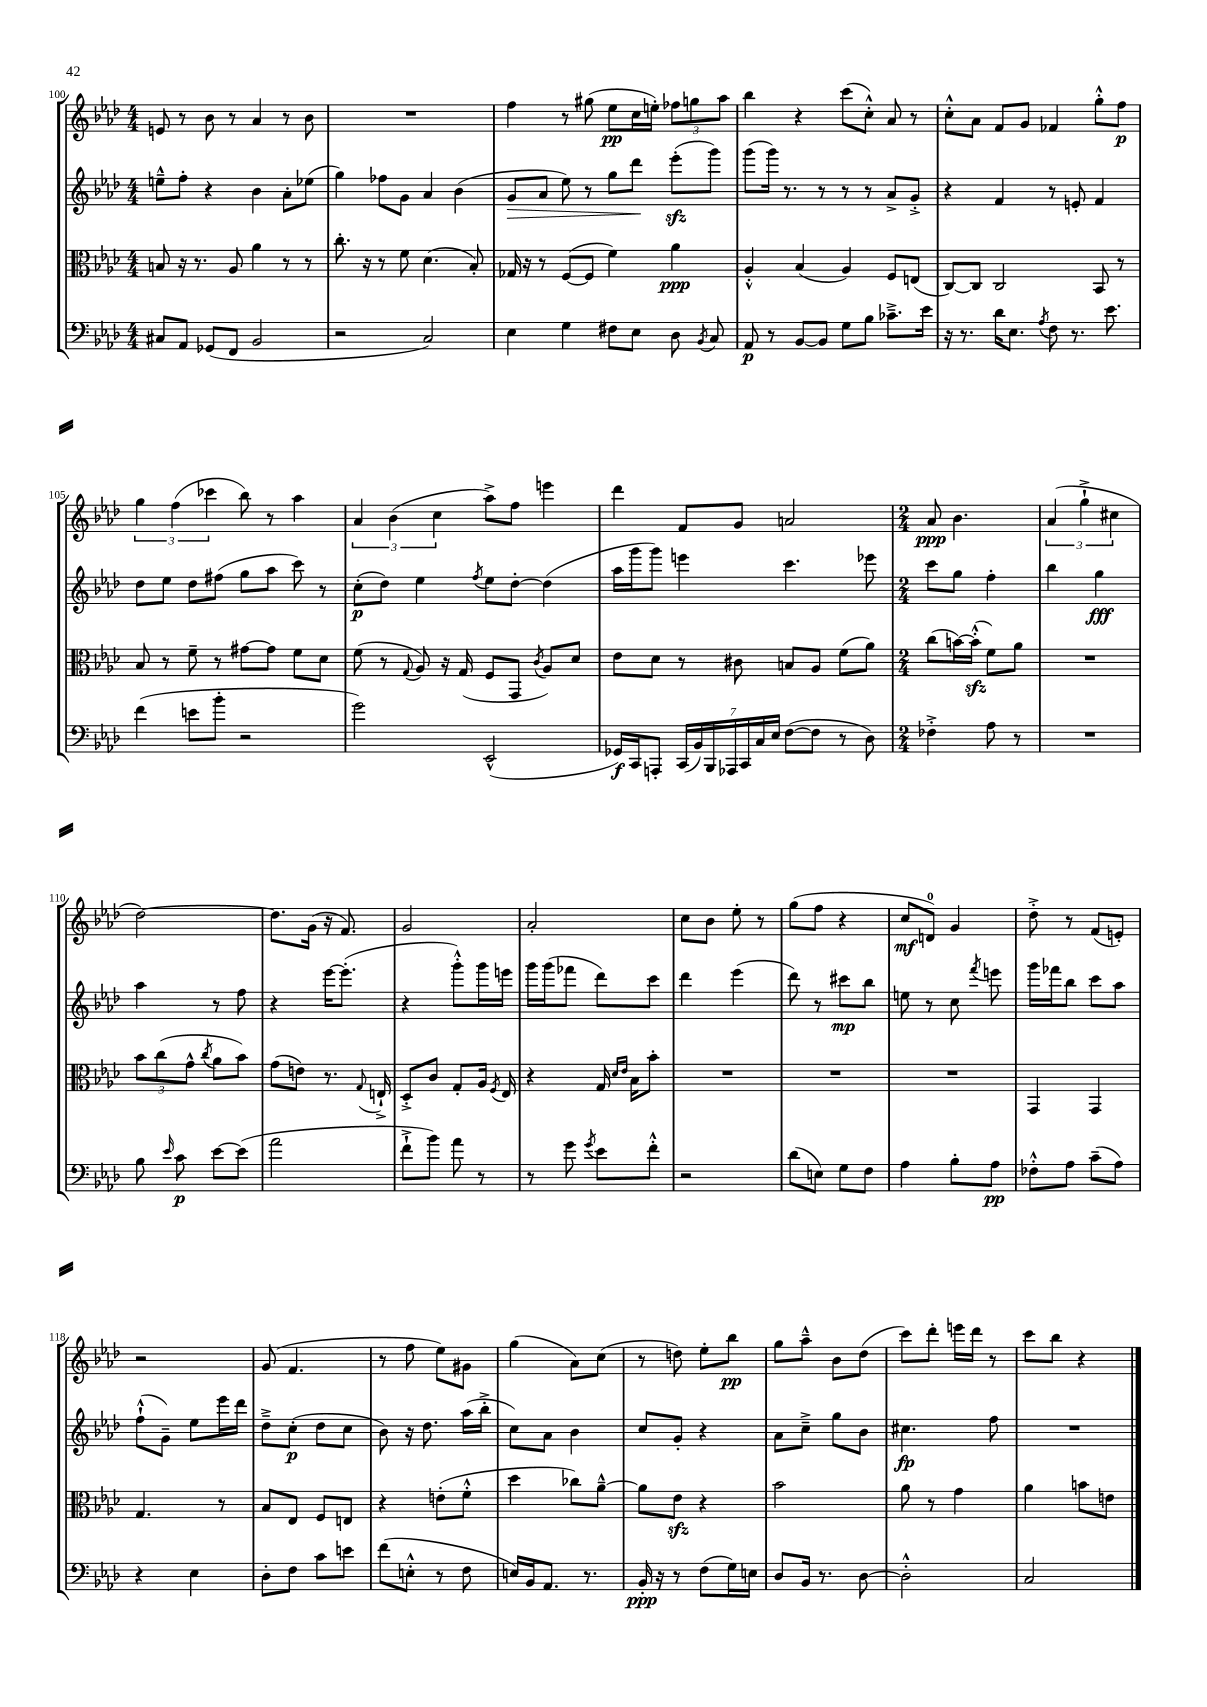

**kern	**kern	**kern	**kern
*staff4	*staff3	*staff2	*staff1
*clefF4	*clefC3	*clefG2	*clefG2
*k[b-e-a-d-]	*k[b-e-a-d-]	*k[b-e-a-d-]	*k[b-e-a-d-]
*M4/4	*M4/4	*M4/4	*M4/4
8C#/L	8B/	8ee~^^\L	8e/
8AA-/J	16r	8ff'\J	8r
.	8.r	.	.
(8GG-/L	.	4r	8b-\
8FF/J	8A-/	.	8r
2BB-/	4a-\	4b-\	4a-/
.	8r	8a-'\L	8r
.	8r	(8ee-\J	8b-\
=	=	=	=
2r	8.cc'\	4gg\)	1r
.	16r	.	.
.	8r	8ff-\L	.
.	8f\	8g\J	.
2C/)	(4.d-\	4a-/	.
.	.	(4b-\	.
.	8B-'/)	.	.
=	=	=	=
4E-\	16G-/	8g/L	4ff\
.	16r	.	.
.	8r	8a-/J	.
4G\	([8F/L	8ee-\)	8r
.	8F/]J	8r	(8gg#\
8F#\L	4f\)	8gg\L	8ee-\L
8E-\J	.	8ddd-\J	16cc\L
.	.	.	16ee'\JJ)
8D-\	4a-\	(8eee-'\L	12ff-\L
.	.	.	12gg\
8qBB-/	.	.	.
8C/	.	8ggg\J)	.
.	.	.	12aa-\J
=	=	=	=
8AA-/	4A-'^^/	(8ggg\L	4bb-\
8r	.	16ggg\Jk)	.
.	.	8.r	.
[8BB-/L	(4B-/	.	4r
8BB-/]J	.	8r	.
8G\L	4A-/)	8r	(8ccc\L
8B-\J	.	8r	8cc'^^\J)
8.c-~^\L	8F/L	8a-^/L	8a-/
.	(8E/J	8g'^/J	8r
16e-\Jk	.	.	.
=	=	=	=
16r	[8C/L)	4r	8cc'^^\L
8.r	.	.	.
.	8C/]J	.	8a-\J
16d-\LK	2C/	4f/	8f/L
8.E-\J	.	.	.
.	.	.	8g/J
8qA-/	.	.	.
8F\	.	8r	4f-/
8.r	.	8e'/	.
.	8BB-/	4f/	8gg'^^\L
8.e-\	.	.	.
.	8r	.	8ff\J
=	=	=	=
(4f\	8B-/	8dd-\L	6gg\
.	8r	8ee-\J	.
.	.	.	(6ff\
8e\L	8f~\	8dd-\L	.
.	.	.	6ccc-\
8b-'\J	8r	(8ff#\J	.
2r	[8g#\L	8gg\L	8bb-\)
.	8g#\]J	8aa-\J	8r
.	8f\L	8ccc\)	4aa-\
.	8d-\J	8r	.
=	=	=	=
2g\)	(8f\	(8cc'\L	6a-/
.	8r	8dd-\J)	.
.	.	.	(6b-\
.	8qqG/	.	.
.	8A-/)	4ee-\	.
.	.	.	6cc\
.	16r	.	.
.	(16G/	.	.
.	.	8qff/	.
(2EE-^^/	8F/L	8ee-\L	8aa-^\L)
.	8GG/J	[8dd-'\J	8ff\J
.	8qc/	.	.
.	8A-/L)	(4dd-\]	4eee\
.	8d-/J	.	.
=	=	=	=
16GG-/LL)	8e-\L	16aa-\LL	4ddd-\
16CC/J	.	16ggg\J	.
8AAA'/J	8d-\J	8ggg\J)	.
(28CC/LL	8r	4eee\	8f/L
28BB-/)	.	.	.
28BBB-/	.	.	.
28AAA-/	.	.	.
.	8c#\	.	8g/J
28CC/	.	.	.
28C/	.	.	.
28E-/JJ	.	.	.
([8F\L	8B/L	4.ccc\	2a/
8F\]J	8A-/J	.	.
8r	(8f\L	.	.
8D-\)	8a-\J)	8eee-\	.
=	=	=	=
*M2/4	*M2/4	*M2/4	*M2/4
4F-'^\	(8cc\L	8ccc\L	8a-/
.	[16b\L)	8gg\J	4.b-\
.	(16b'^^\]JJ	.	.
8A-\	8f\L)	4ff'\	.
8r	8a-\J	.	.
=	=	=	=
2r	2r	4bb-\	(6a-/
.	.	.	6gg`^\
.	.	4gg\	.
.	.	.	6cc#\
=	=	=	=
8B-\	12b-\L	4aa-\	[2dd-\)
.	(12cc\	.	.
16qqe-/	.	.	.
8c\	.	.	.
.	12g^^\J	.	.
.	8qcc/	.	.
[8e-\L	8a-\L	8r	.
(8e-\]J	8b-\J)	8ff\	.
=	=	=	=
2a-\	(8g\L	4r	8.dd-\]L
.	8e\J)	.	.
.	.	.	(16g\Jk
.	8.r	[16eee-\LK	16r
.	.	(8.eee-'\]J	8.f/)
.	8qqG/	.	.
.	16E`^/	.	.
=	=	=	=
8f`^\L	8D-'^/L	4r	2g/
8b-\J)	8c/J	.	.
8a-\	8G'/L	8ggg'^^\L)	.
8r	16A-/Jk	16ggg\L	.
.	8qF/	.	.
.	16E-/	16eee\JJ	.
=	=	=	=
8r	4r	16ggg\LL	2a-'/
.	.	(16ggg\J	.
8g\	.	8fff-\J	.
8qg/	.	.	.
8e-\L	16G/	8ddd-\L)	.
.	16qqd-/LL	.	.
.	16qqe-/JJ	.	.
.	16B-\LK	.	.
8f'^^\J	8b-'\J	8ccc\J	.
=	=	=	=
2r	2r	4ddd-\	8cc\L
.	.	.	8b-\J
.	.	(4eee-\	8ee-'\
.	.	.	8r
=	=	=	=
(8d-\L	2r	8ddd-\)	(8gg\L
8E\J)	.	8r	8ff\J
8G\L	.	8ccc#\L	4r
8F\J	.	8bb-\J	.
=	=	=	=
4A-\	2r	8ee\	8cc/L
.	.	8r	8d/J)
8B-'\L	.	8cc\	4g/
.	.	8qfff/	.
8A-\J	.	8eee\	.
=	=	=	=
8F-'^^\L	4GG/	16ggg\LL	8dd-'^\
.	.	16fff-\J	.
8A-\J	.	8bb-\J	8r
(8c~\L	4GG/	8ccc\L	(8f/L
8A-\J)	.	8aa-\J	8e'/J)
=	=	=	=
4r	4.G/	(8ff`^^\L	2r
.	.	8g~\J)	.
4E-\	.	8ee-\L	.
.	8r	16eee-\L	.
.	.	16ddd-\JJ	.
=	=	=	=
8D-'\L	8B-/L	8dd-~^\L	(8g/
8F\J	8E-/J	(8cc'\J	4.f/
8c\L	8F/L	8dd-\L	.
8e\J	8E/J	8cc\J	.
=	=	=	=
(8f\L	4r	8b-\)	8r
8E'^^\J	.	16r	8ff\
.	.	8.dd-\	.
8r	(8e'\L	.	8ee-\L)
8F\	8f'^^\J	(16aa-\LL	8g#\J
.	.	16bb-'^\JJ	.
=	=	=	=
16E/LL)	4dd-\	8cc\L)	(4gg\
16BB-/J	.	.	.
8.AA-/J	.	8a-\J	.
.	8cc-\L)	4b-\	8a-\L)
8.r	.	.	.
.	[8a-~^^\J	.	(8cc\J
=	=	=	=
16BB-'/	8a-\]L	8cc/L	8r
16r	.	.	.
8r	8e-\J	8g'/J	8dd\)
(8F\L	4r	4r	8ee-'\L
16G\L)	.	.	8bb-\J
16E\JJ	.	.	.
=	=	=	=
8D-/L	2b-\	8a-\L	8gg\L
16BB-/Jk	.	8cc~^\J	8aa-~^^\J
8.r	.	.	.
.	.	8gg\L	8b-\L
[8D-\	.	8b-\J	(8dd-\J
=	=	=	=
2D-'^^\]	8a-\	4.cc#\	8ccc\L)
.	8r	.	8ddd-'\J
.	4g\	.	16eee\LL
.	.	.	16ddd-\JJ
.	.	8ff\	8r
=	=	=	=
2C/	4a-\	2r	8ccc\L
.	.	.	8bb-\J
.	8b\L	.	4r
.	8e\J	.	.
==	==	==	==
*-	*-	*-	*-
